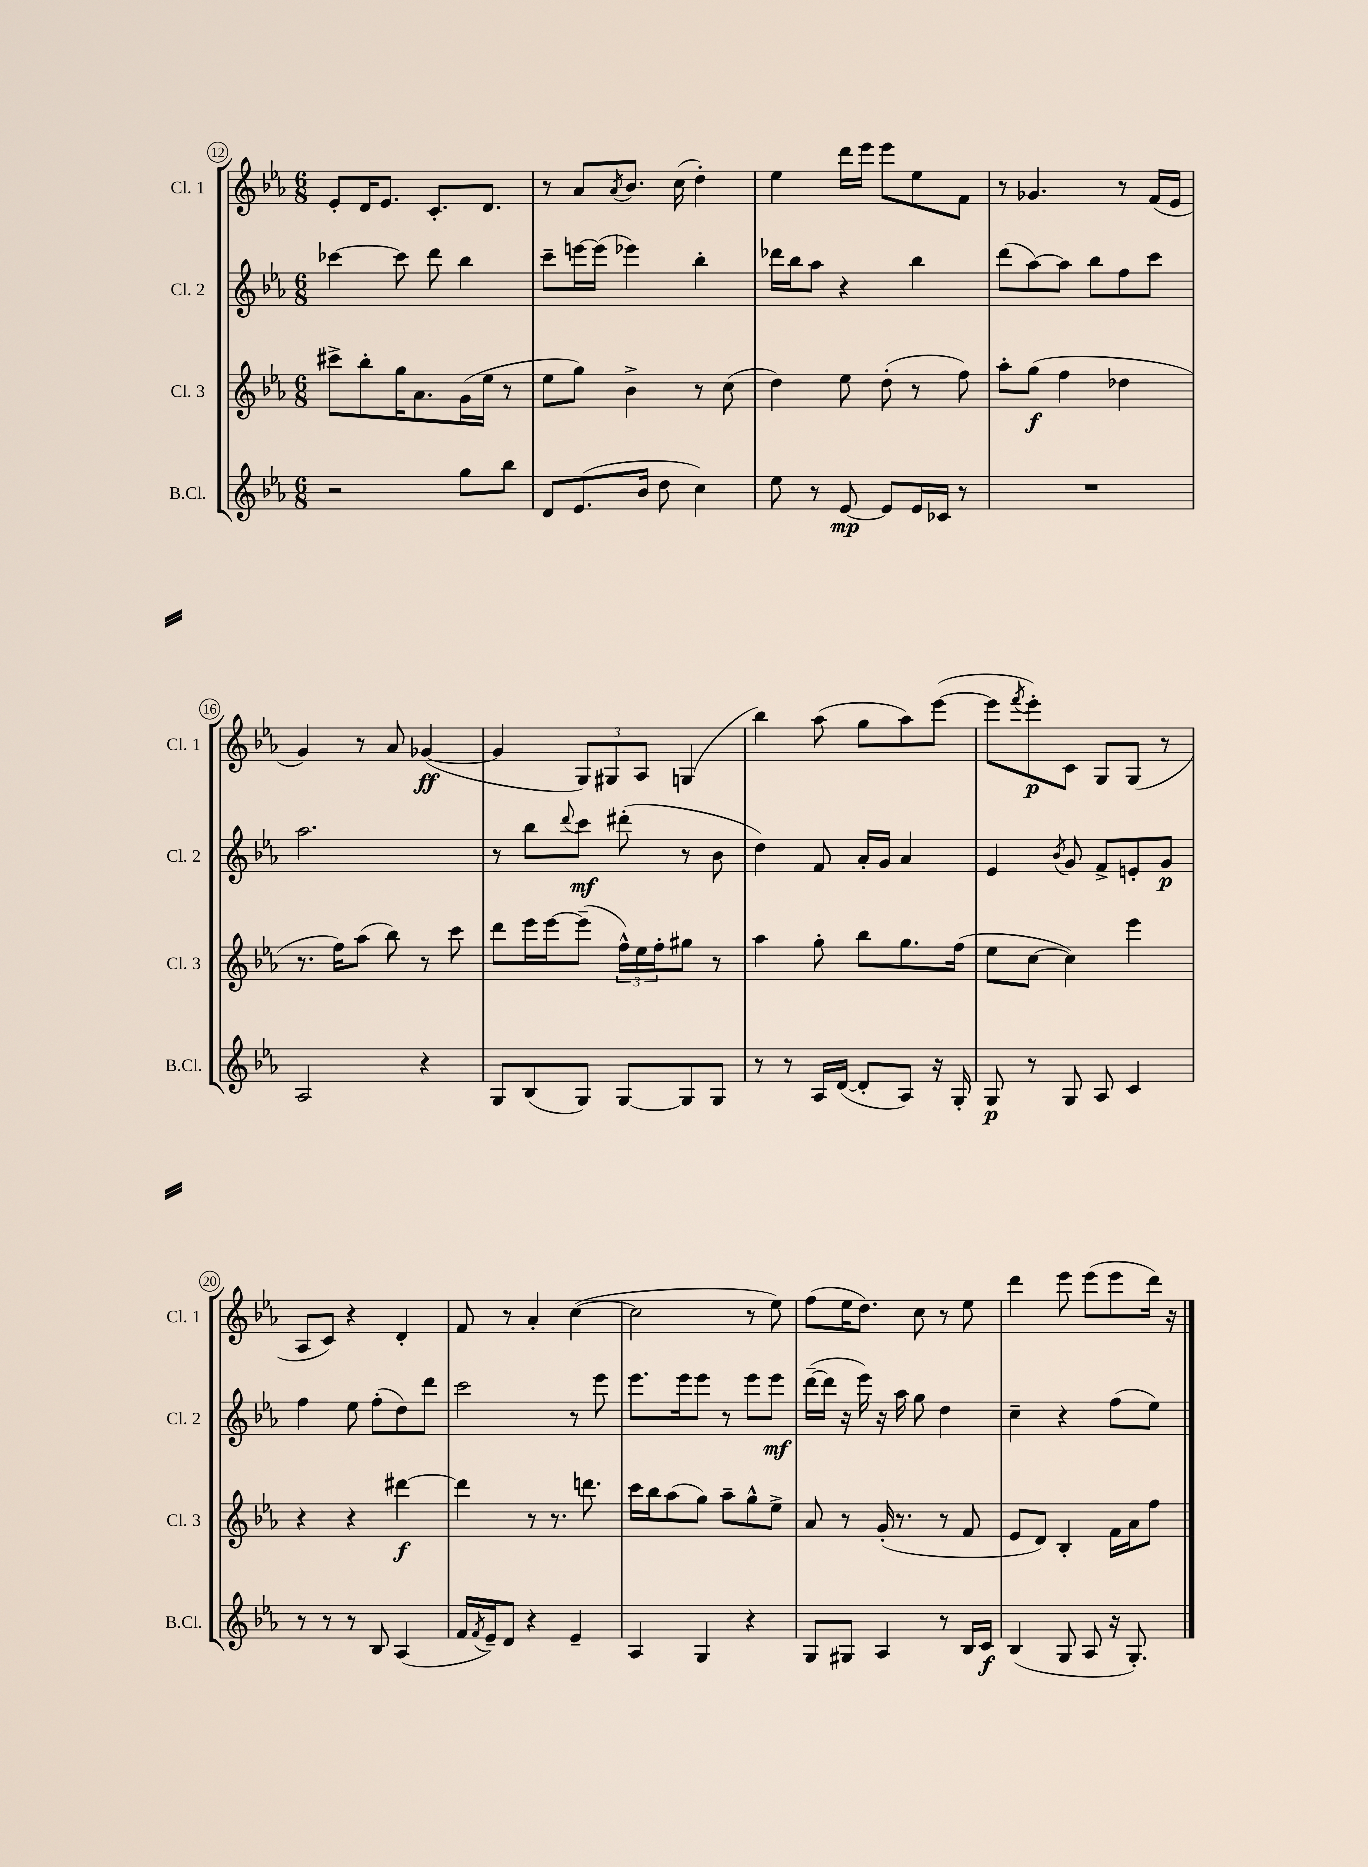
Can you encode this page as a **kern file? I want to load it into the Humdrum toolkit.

**kern	**kern	**kern	**kern
*staff4	*staff3	*staff2	*staff1
*clefG2	*clefG2	*clefG2	*clefG2
*k[b-e-a-]	*k[b-e-a-]	*k[b-e-a-]	*k[b-e-a-]
*M6/8	*M6/8	*M6/8	*M6/8
2r	8ccc#^\L	[4ccc-\	8e-'/L
.	8bb-'\	.	16d/K
.	.	.	8.e-/J
.	16gg\K	8ccc-\]	.
.	8.a-\	.	.
.	.	8ddd\	8.c'/L
8gg\L	(16g\L	4bb-\	.
.	16ee-\JJ	.	8.d/J
8bb-\J	8r	.	.
=	=	=	=
8d/L	8ee-\L	8ccc~\L	8r
(8.e-/	8gg\J)	[16eee\L	8a-/L
.	.	(16eee\]JJ	.
.	.	.	8qa-/
.	4b-^\	4eee-\)	8.b-/J
16b-/Jk	.	.	.
8dd\	.	.	.
.	.	.	(16cc\
4cc\)	8r	4bb-'\	4dd'\)
.	(8cc\	.	.
=	=	=	=
8ee-\	4dd\)	16ddd-\LL	4ee-\
.	.	16bb-\J	.
8r	.	8aa-\J	.
[8e-/	8ee-\	4r	16ddd\LL
.	.	.	16eee-\JJ
8e-/]L	(8dd'\	.	8eee-\L
16e-/L	8r	4bb-\	8ee-\
16c-/JJ	.	.	.
8r	8ff\)	.	8f\J
=	=	=	=
2.r	8aa-'\L	(8ddd\L	8r
.	(8gg\J	[8aa-\)	4.g-/
.	4ff\	8aa-\]J	.
.	.	8bb-\L	.
.	4dd-\	8ff\	8r
.	.	8ccc\J	(16f/LL
.	.	.	16e-/JJ
=	=	=	=
2A-/	8.r	2.aa-\	4g/)
.	16ff\LK)	.	.
.	(8aa-\J	.	8r
.	8bb-\)	.	8a-/
4r	8r	.	([4g-/
.	8ccc\	.	.
=	=	=	=
8G/L	8ddd\L	8r	4g-/]
(8B-/	16eee-\L	8bb-\L	.
.	[16eee-\J	.	.
.	.	8qqddd/	.
8G/J)	(8eee-~\]J	8ccc\J	12G/L)
.	.	.	12G#/
[8G/L	24ff^^\LL)	(8ddd#'\	.
.	24ee-\	.	12A-/J
.	24ff'\J	.	.
8G/]	8gg#\J	8r	(4G/
8G/J	8r	8b-\	.
=	=	=	=
8r	4aa-\	4dd\)	4bb-\)
8r	.	.	.
16A-/LL	8gg'\	8f/	(8aa-\
([16d/JJ	.	.	.
8d'/]L	8bb-\L	16a-'/LL	8gg\L
.	.	16g/JJ	.
8A-/J)	8.gg\	4a-/	8aa-\)
16r	.	.	([8eee-\J
16G'/	(16ff\Jk	.	.
=	=	=	=
8G/	8ee-\L	4e-/	8eee-\]L
.	.	.	8qfff/
8r	[8cc\J	.	8eee-'\)
.	.	8qb-/	.
8G/	4cc\])	8g/	8c\J
8A-/	.	8f^/L	8G/L
4c/	4eee-\	8e'/	(8G/J
.	.	8g/J	8r
=	=	=	=
8r	4r	4ff\	8A-/L
8r	.	.	8c/J)
8r	4r	8ee-\	4r
8B-/	.	(8ff'\L	.
(4A-/	[4ddd#\	8dd\)	4d'/
.	.	8ddd\J	.
=	=	=	=
16f/LL	4ddd#\]	2ccc\	8f/
8qf/	.	.	.
16e-~/J)	.	.	.
8d/J	.	.	8r
4r	8r	.	4a-'/
.	8.r	.	.
4e-~/	.	8r	([4cc\
.	8.ddd\	.	.
.	.	8eee-\	.
=	=	=	=
4A-/	16ccc\LL	8.eee-\L	2cc\]
.	16bb-\J	.	.
.	(8aa-\	.	.
.	.	16eee-\k	.
4G/	8gg\J)	8eee-\J	.
.	8aa-~\L	8r	.
4r	8gg^^\	8eee-\L	8r
.	8ee-^\J	8eee-\J	8ee-\)
=	=	=	=
8G/L	8a-/	([16ddd~\LL	(8ff\L
.	.	16ddd\]JJ	.
8G#/J	8r	16r	16ee-\K
.	.	16eee-\)	8.dd\J)
4A-/	(16g'/	16r	.
.	8.r	16aa-\	.
.	.	8gg\	8cc\
8r	8r	4dd\	8r
16B-/LL	8f/	.	8ee-\
16c/JJ	.	.	.
=	=	=	=
(4B-/	8e-/L	4cc~\	4ddd\
.	8d/J)	.	.
8G/	4B-'/	4r	8eee-\
8A-/	.	.	(8eee-\L
16r	16f\LL	(8ff\L	8eee-\
8.G'/)	16a-\J	.	.
.	8ff\J	8ee-\J)	16ddd\Jk)
.	.	.	16r
==	==	==	==
*-	*-	*-	*-
